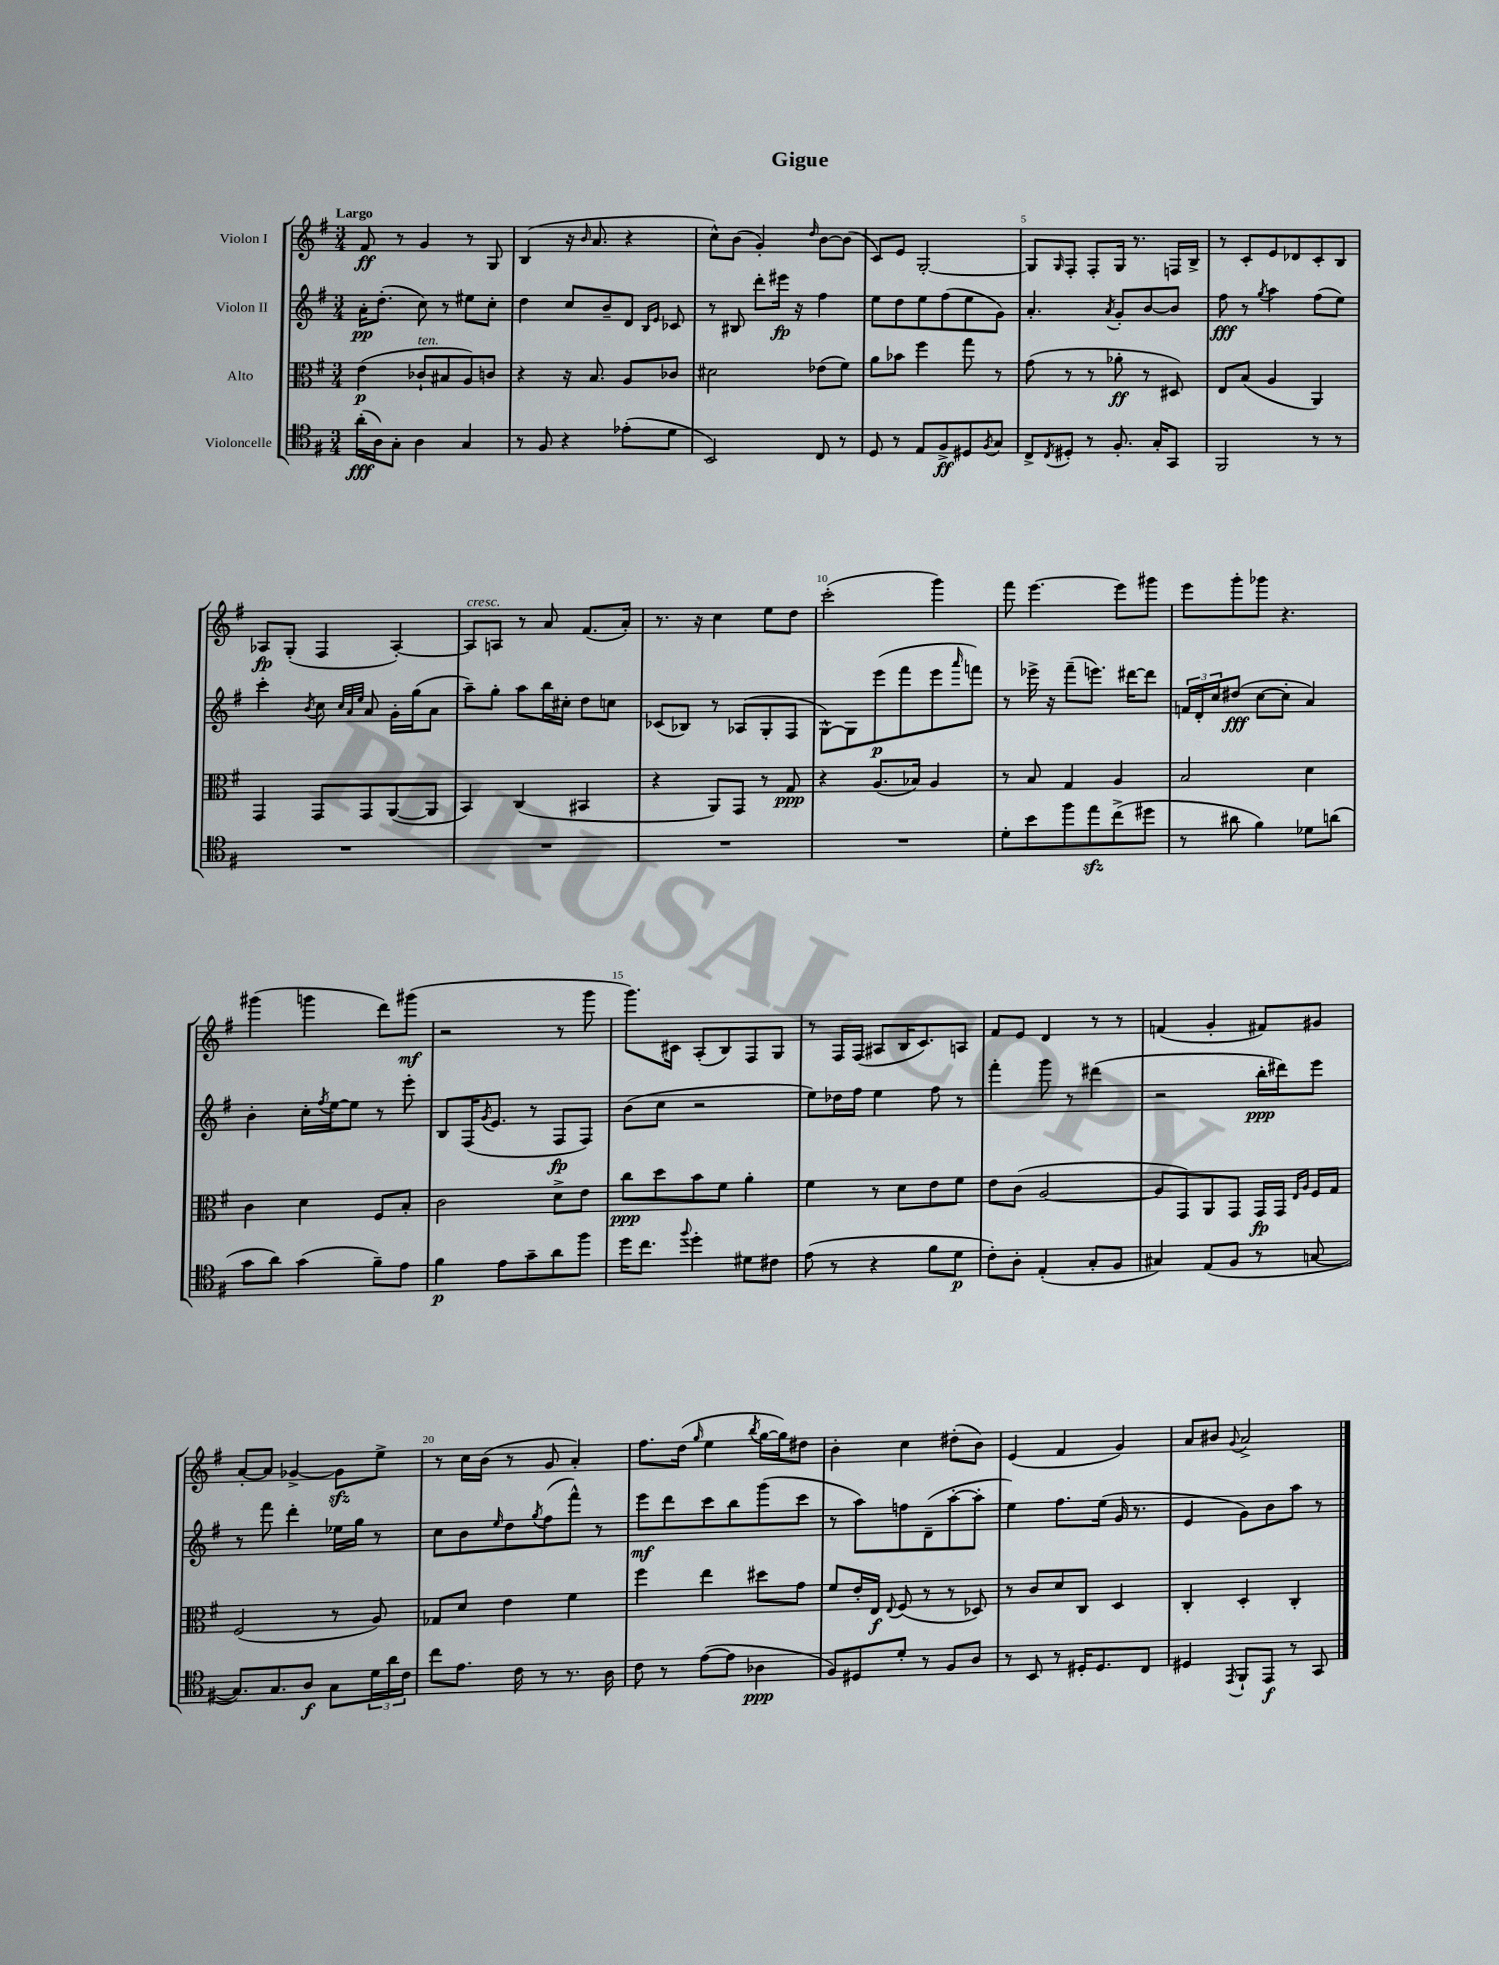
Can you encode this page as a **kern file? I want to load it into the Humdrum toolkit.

**kern	**kern	**kern	**kern
*staff4	*staff3	*staff2	*staff1
*clefC4	*clefC3	*clefG2	*clefG2
*k[f#]	*k[f#]	*k[f#]	*k[f#]
*M3/4	*M3/4	*M3/4	*M3/4
(16a'	(4e	16a'	8f#
16A)	.	(8.dd'	.
8G'	.	.	8r
4A	8c-`	8cc)	4g
.	8B#	8r	.
4G	8A)	8ee#	8r
.	8c	8cc'	8G
=	=	=	=
8r	4r	4dd	(4B
8F#	.	.	.
4r	16r	8cc	16r
.	.	.	16qqb
.	8.B	.	8.a
.	.	8b~	.
(8e-'	8A	8d	4r
.	.	16qqB	.
.	.	16qqe	.
8d	8c-	8c-	.
=	=	=	=
2BB)	2d#	8r	8cc^^)
.	.	8B#	(8b
.	.	8ddd'	4g')
.	.	16eee#	.
.	.	16r	.
.	.	.	16qqdd
8C	(8e-	4ff#	[8b
8r	8f#)	.	(8b]
=	=	=	=
8D	8a	8ee	8c)
8r	8b-	8dd	8e
8E	4ff#	8ee	[2G'
8F#^	.	(8ff#	.
8D#	8gg	8ee	.
8qF#	.	.	.
8G	8r	8g)	.
=	=	=	=
8C^	(8g	4.a'	8G]
8qC	.	.	16qqG
8D#'	8r	.	8F#'
8r	8r	.	8F#'
.	.	8qa	.
8.F#'	8a-'	8g'	16G
.	.	.	8.r
.	8r	[8b	.
16G'	.	.	.
8GG	8D#)	8b]	16F
.	.	.	16B^
=	=	=	=
2FF#	8E	8ff#	8r
.	(8B	8r	8c'
.	.	8qgg	.
.	4A	4aa	8e
.	.	.	8d-
8r	4AA)	(8ff#	8c'
8r	.	8ee)	8B
=	=	=	=
2.r	4GG	4ccc'	8A-
.	.	.	(8G'
.	.	8qb	.
.	8GG	8cc	4F#
.	.	32qqcc	.
.	.	32qqa	.
.	.	32qqee	.
.	8GG	8a	.
.	([8AA	16g'	[4A-')
.	.	(16gg	.
.	8AA]	8a	.
=	=	=	=
2.r	4BB)	8aa~)	8A-]
.	.	8gg'	8A
.	(4C	8aa	8r
.	.	16bb	8a
.	.	16cc#'	.
.	4BB#	8dd	(8.f#
.	.	8cc	.
.	.	.	16a')
=	=	=	=
2.r	4r	(8c-	8.r
.	.	8B-)	.
.	.	.	16r
.	8AA)	8r	4cc
.	8GG	(8A-	.
.	8r	8G'	8ee
.	8G	8F#	8dd
=	=	=	=
2.r	4r	[8G^^)	(2ccc'
.	.	8G]	.
.	(8.A	(8eee	.
.	.	8fff#	.
.	16B-)	.	.
.	4A	8eee	4ggg)
.	.	16qqaaa	.
.	.	8fff)	.
=	=	=	=
8d'	8r	8r	8fff#
8b	8B	16eee-^	[4.eee
.	.	16r	.
8ff#	4G	(8fff#~	.
8ee	.	8.eee)	.
(8cc^	4A	.	8eee]
.	.	[16ddd#	.
8dd#	.	8ddd#]	8ggg#
=	=	=	=
8r	2B	24f	8eee
.	.	24d'	.
.	.	24cc	.
8a#	.	(8dd#	8ggg'
4f#)	.	[8cc	8ggg-
.	.	8cc']	4.r
8d-	4d	4a)	.
(8a	.	.	.
=	=	=	=
8g	4c	4b'	(4ggg#
8a)	.	.	.
(4g	4d	16cc'	4ggg
.	.	8qff#	.
.	.	[16ee	.
.	.	8ee]	.
8f#~)	8F#	8r	8ddd)
8e	8B'	8eee'	(8ggg#
=	=	=	=
4f#	2c	8B	2r
.	.	(16F#	.
.	.	8qg	.
.	.	8.e	.
8e	.	.	.
8g~	.	8r	.
8a	8d^	8F#	8r
8ff#	8e	8F#)	8ggg
=	=	=	=
16dd	8cc	(8b	8.ggg)
8.cc	.	.	.
.	8dd	8cc	.
.	.	.	16c#
8qqff#	.	.	.
4dd'	8b	2r	(8A'
.	8f#	.	8B)
8d#	4a'	.	8F#
8c#	.	.	8G
=	=	=	=
(8e	4f#	8ee)	8r
8r	.	16dd-	16F#
.	.	16ff#	(16F#
4r	8r	4ee	8A#
.	8d	.	16B
.	.	.	8.c)
8f#	8e	8ff#	.
8d	8f#	8r	8A
=	=	=	=
8c')	8e	4fff#'	8f#
8A'	(8c	.	8e
(4E'	[2A	8ggg	4d
.	.	8r	.
8G'	.	(4ddd#	8r
8F#	.	.	8r
=	=	=	=
4G#)	8A]	2r	(4f
.	8GG)	.	.
(8E	8AA	.	4g'
8F#	8GG	.	.
8r	16GG	16bb'	8f#)
.	16GG	16ddd#)	.
.	16qqE	.	.
.	16qqA	.	.
[8G	16F#	8eee	8g#
.	16G	.	.
=	=	=	=
8.G])	(2F#	8r	[8a'
.	.	8fff#	8a]
8.G	.	.	.
.	.	4ddd'	[4g-^
8A	.	.	.
8G	8r	16ee-	8g-]
.	.	16gg	.
24d	8A)	8r	8ee^
24a	.	.	.
24c	.	.	.
=	=	=	=
8cc	8G-	8cc	8r
8.e	8d	8b	16cc
.	.	.	(16b
.	.	16qqee	.
.	4e	8dd	8r
16c	.	.	.
.	.	8qgg	.
8r	.	(8ff#	8g
8.r	4f#	8fff#^^)	4a')
.	.	8r	.
16A	.	.	.
=	=	=	=
8c	4ff#	8eee	8.ff#
8r	.	8ddd	.
.	.	.	(16dd
.	.	.	16qqgg
([8e	4ee	8ccc	4ee
8e]	.	8bb	.
.	.	.	8qbb
4A-	8dd#	(8ggg	[16gg
.	.	.	16gg])
.	8g	8ccc	8dd#
=	=	=	=
8F#)	8f#	8r	4b'
8D#	16e'	8aa)	.
.	16E	.	.
.	8qqE	.	.
8d'	(8F#	8ff	4cc
8r	8r	(8d~	.
8F#	8r	[8aa'	(8dd#'
8A	8D-)	8aa']	8b)
=	=	=	=
8r	8r	4ee)	(4e
8BB	8c	.	.
8r	8d	8.ff#	4f#
16D#'	8C	.	.
8.D#	.	(16ee	.
.	4D	16g	4g)
.	.	8.r	.
8C	.	.	.
=	=	=	=
4D#	4C'	4e	8a
.	.	.	8b#
8qEE	.	.	8qqg
8FF#`	4D'	8g)	2a^
8EE	.	8b	.
8r	4C'	8aa	.
8GG	.	8r	.
==	==	==	==
*-	*-	*-	*-
